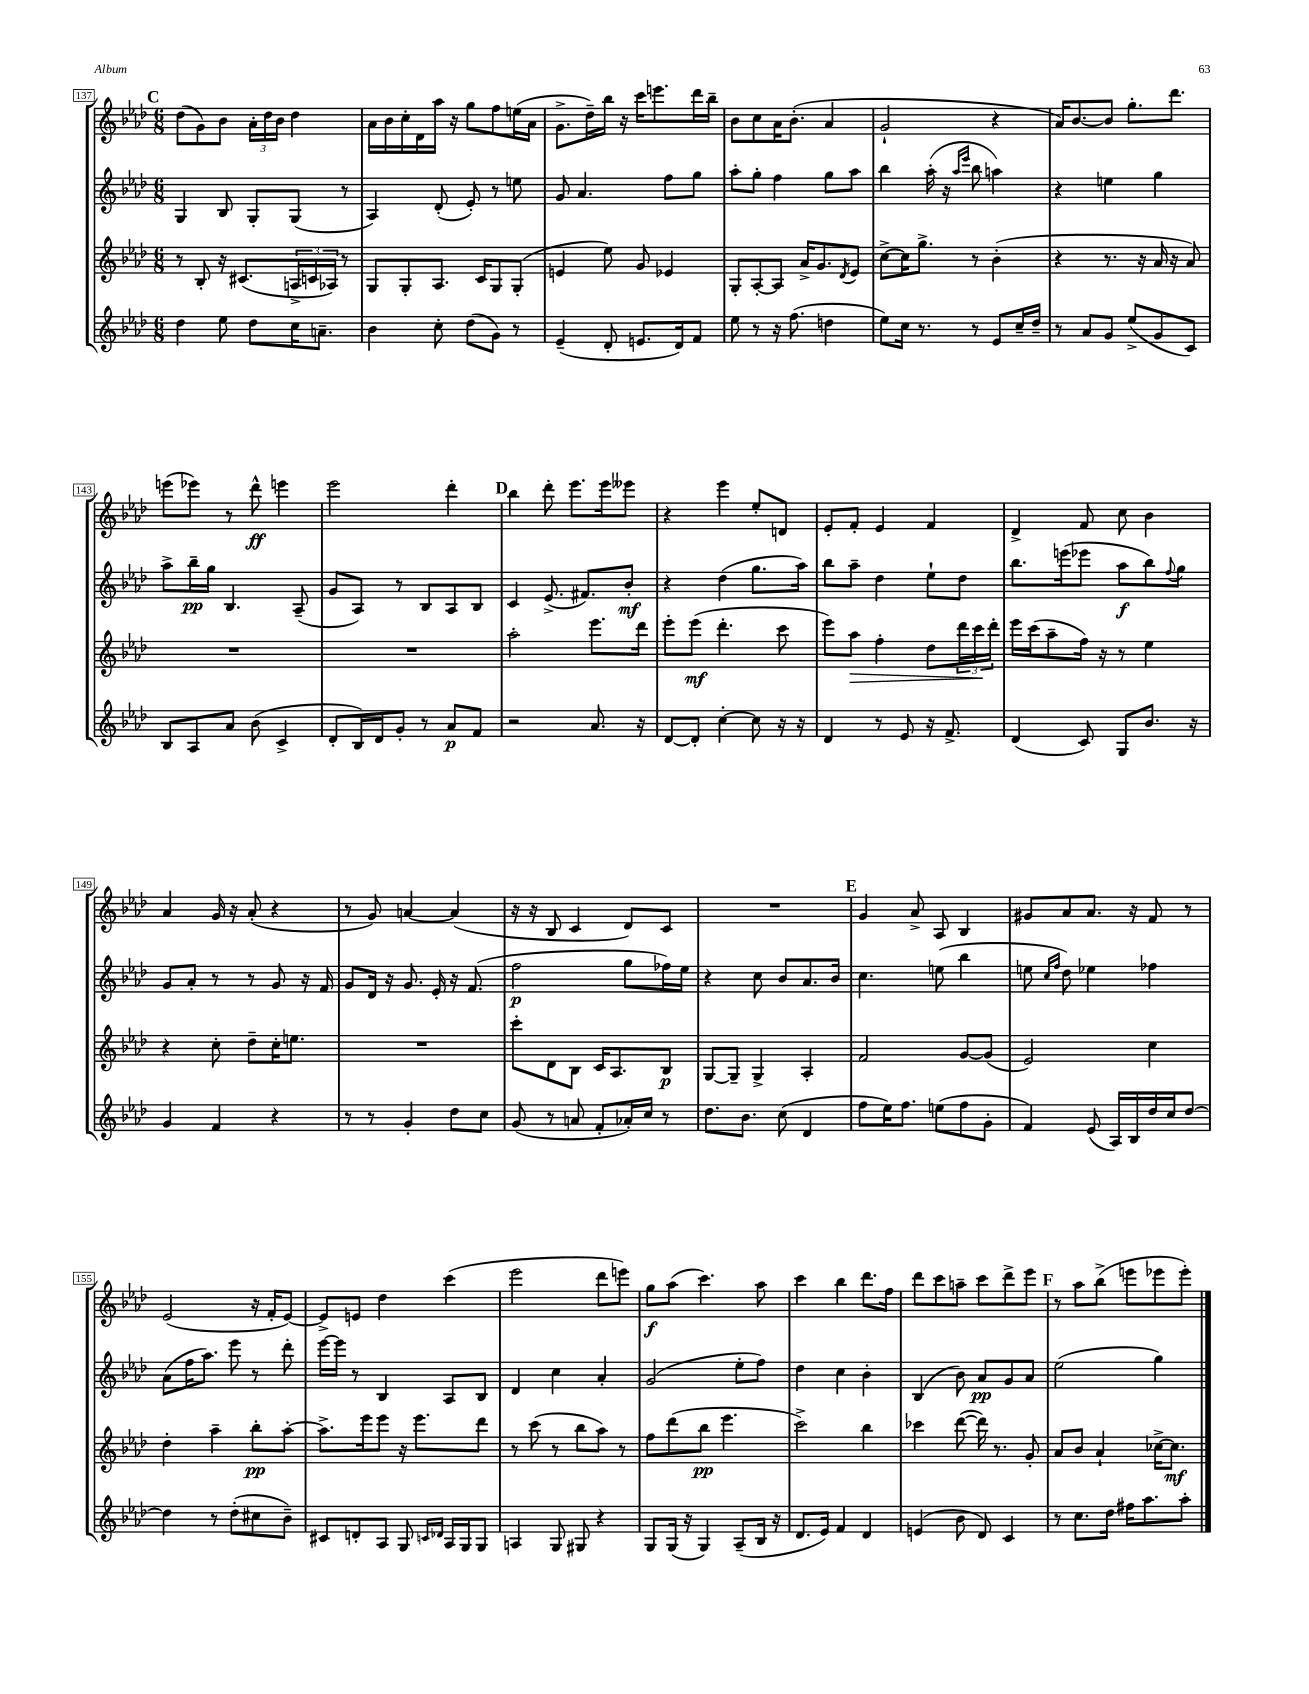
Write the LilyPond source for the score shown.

<<
\new StaffGroup <<
\new Staff = "s0" {
    \clef treble \key aes \major \numericTimeSignature \time 6/8
    \mark \markup { \bold "C" } des''8( g'8) bes'8 \tuplet 3/2 { aes'16-. des''16 bes'16 } des''4 |
    aes'16 bes'16 c''16-. des'16 aes''16 r16 g''8 f''8 e''16( aes'16 |
    g'8.-> des''16--) bes''16 r16 c'''16 e'''8. des'''16 bes''16-- |
    bes'8 c''8 aes'16 bes'8.-.( aes'4 |
    g'2-! r4 |
    aes'16) bes'8.~ bes'8 g''8.-. des'''8. |
    e'''8( ees'''8) r8 des'''8-^\ff e'''4 |
    ees'''2 des'''4-. |
    \mark \markup { \bold "D" } bes''4 des'''8-. ees'''8. ees'''16 eeses'''8 |
    r4 ees'''4 ees''8-. d'8 |
    ees'8-. f'8-. ees'4 f'4 |
    des'4-> f'8 c''8 bes'4 |
    aes'4 g'16 r16 aes'8-.( r4 |
    r8 g'8) a'4~ a'4( |
    r16 r16 bes8 c'4 des'8) c'8 |
    R2. |
    \mark \markup { \bold "E" } g'4 aes'8-> aes8 bes4 |
    gis'8 aes'8 aes'8. r16 f'8 r8 |
    ees'2( r16 f'16-. ees'8~) |
    ees'8-> e'8 des''4 c'''4( |
    ees'''2 des'''8 e'''8) |
    g''8\f aes''8( c'''4.) aes''8 |
    c'''4 bes''4 des'''8. f''16 |
    des'''8 c'''8 a''8-- c'''8 des'''8-> ees'''8 |
    \mark \markup { \bold "F" } r8 aes''8 bes''8->( e'''8 ees'''8 ees'''8-.) \bar "|." |
}
\new Staff = "s1" {
    \clef treble \key aes \major \numericTimeSignature \time 6/8
    \mark \markup { \bold "C" } g4 bes8 g8-. g8( r8 |
    aes4) des'8-.( ees'8-.) r8 e''8 |
    g'8 aes'4. f''8 g''8 |
    aes''8-. g''8-. f''4 g''8 aes''8 |
    bes''4 aes''16-.( r16 \grace { aes''16 ees'''16 } bes''8 a''4) |
    r4 e''4 g''4 |
    aes''8-> bes''16--\pp g''16 bes4. aes8--( |
    g'8 aes8) r8 bes8 aes8 bes8 |
    \mark \markup { \bold "D" } c'4 ees'8.->( fis'8.) bes'8-.\mf |
    r4 des''4( g''8. aes''16) |
    bes''8 aes''8-- des''4 ees''8-! des''8 |
    bes''8. e'''16( ees'''8 aes''8\f bes''8) \appoggiatura { f''8 } g''8 |
    g'8 aes'8-. r8 r8 g'8 r16 f'16 |
    g'8 des'16 r16 g'8. ees'16-. r16 f'8.( |
    f''2\p g''8 fes''16) ees''16 |
    r4 c''8 bes'8 aes'8. bes'16 |
    \mark \markup { \bold "E" } c''4. e''8( bes''4 |
    e''8 \grace { c''16 f''16 } des''8) ees''4 fes''4 |
    aes'8( f''16 aes''8.) ees'''8 r8 des'''8-. |
    ees'''16~ ees'''16 r8 bes4 aes8 bes8 |
    des'4 c''4 aes'4-. |
    g'2( ees''8-. f''8) |
    des''4 c''4 bes'4-. |
    bes4( bes'8) aes'8\pp g'8 aes'8 |
    \mark \markup { \bold "F" } ees''2( g''4) \bar "|." |
}
\new Staff = "s2" {
    \clef treble \key aes \major \numericTimeSignature \time 6/8
    \mark \markup { \bold "C" } r8 bes8-. r16 cis'8.( \tuplet 3/2 { a16-> c'16 aes16) } r8 |
    g8 g8-. aes8. c'16 g8 g8-.( |
    e'4 ees''8) g'8 ees'4 |
    g8-. aes8~-. aes8 aes'16-> g'8. \acciaccatura { des'8 } ees'8 |
    c''8~-> c''16 g''8.-> r8 bes'4-.( |
    r4 r8. r16 aes'16 r16 aes'8) |
    R2. |
    R2. |
    \mark \markup { \bold "D" } aes''2-. ees'''8. des'''16 |
    ees'''8-. ees'''8\mf( des'''4.-. c'''8 |
    ees'''8) aes''8\> f''4-. des''8 \tuplet 3/2 { des'''16 c'''16\! des'''16-. } |
    ees'''16 c'''16( aes''8-- f''16) r16 r8 ees''4 |
    r4 c''8-. des''8-- c''16-. e''8. |
    R2. |
    c'''8-. des'8 bes8 c'16 aes8. bes8\p |
    g8~ g8-- g4-> aes4-. |
    \mark \markup { \bold "E" } f'2 g'8~ g'8( |
    ees'2) c''4 |
    des''4-. aes''4-- bes''8-.\pp aes''8~-. |
    aes''8.-> ees'''16 ees'''8 r16 ees'''8. des'''8 |
    r8 c'''8( r8 bes''8 aes''8) r8 |
    f''8 des'''8( bes''8\pp ees'''4. |
    c'''2->) bes''4 |
    ces'''4 des'''8~( des'''16) r8. g'8-. |
    \mark \markup { \bold "F" } aes'8 bes'8 aes'4-! ces''16~-> ces''8.\mf \bar "|." |
}
\new Staff = "s3" {
    \clef treble \key aes \major \numericTimeSignature \time 6/8
    \mark \markup { \bold "C" } des''4 ees''8 des''8 c''16 a'8.-- |
    bes'4 c''8-. des''8( g'8) r8 |
    ees'4--( des'8-. e'8. des'16) f'8 |
    ees''8 r8 r16 f''8.( d''4 |
    ees''8) c''16 r8. r8 ees'8 c''16-- des''16-- |
    r8 aes'8 g'8 ees''8->( g'8 c'8) |
    bes8 aes8 aes'8 bes'8( c'4-> |
    des'8-. bes16) des'16 g'8-. r8 aes'8\p f'8 |
    \mark \markup { \bold "D" } r2 aes'8. r16 |
    des'8~ des'8-. c''4~-. c''8 r16 r16 |
    des'4 r8 ees'8 r16 f'8.-> |
    des'4( c'8) g8 bes'8. r16 |
    g'4 f'4 r4 |
    r8 r8 g'4-. des''8 c''8 |
    g'8( r8 a'8 f'8-. aes'16-.) c''16 r8 |
    des''8. bes'8. c''8( des'4 |
    \mark \markup { \bold "E" } f''8 ees''16) f''8. e''8( f''8 g'8-. |
    f'4) ees'8( aes16) bes16 des''16 c''16 des''8~ |
    des''4 r8 des''8-.( cis''8 bes'8--) |
    cis'8 d'8-. aes8 g8 \grace { c'16 des'16 } aes16 g16 g8 |
    a4 g8 gis8 r4 |
    g8 g16( r16 g4) aes8--( bes16 r16 |
    des'8. ees'16) f'4 des'4 |
    e'4( bes'8 des'8) c'4 |
    \mark \markup { \bold "F" } r8 c''8. des''16 fis''16 aes''8. aes''8-. \bar "|." |
}
>>
>>
\layout { \context { \Score currentBarNumber = #137 \override BarNumber.stencil = #(make-stencil-boxer 0.1 0.3 ly:text-interface::print) } }
